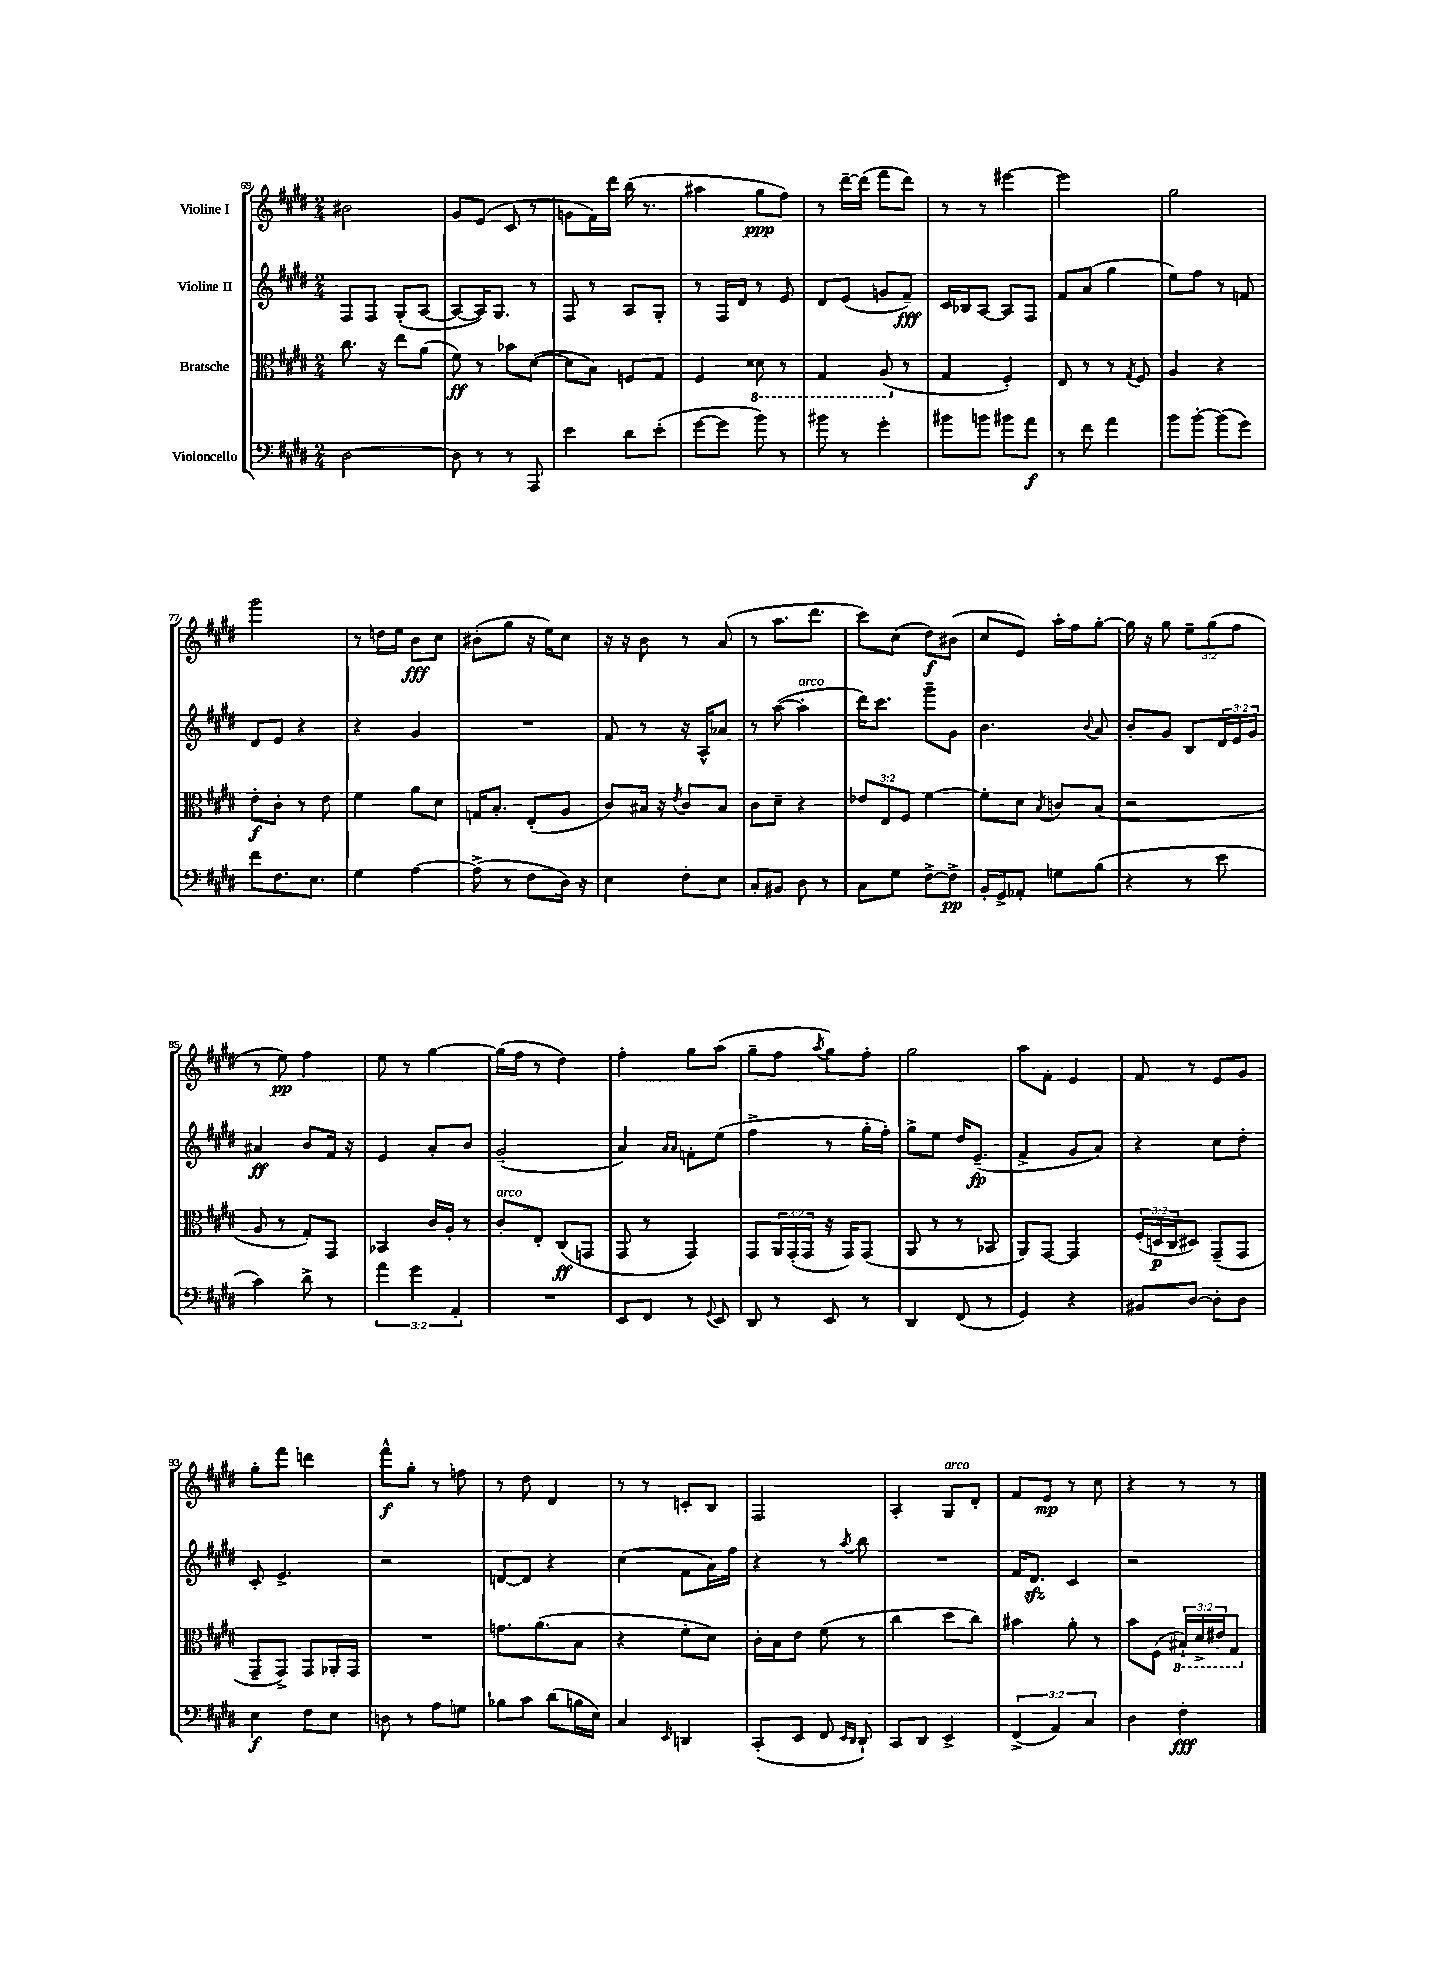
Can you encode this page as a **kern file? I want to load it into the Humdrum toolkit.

**kern	**kern	**kern	**kern
*staff4	*staff3	*staff2	*staff1
*clefF4	*clefC3	*clefG2	*clefG2
*k[f#c#g#d#]	*k[f#c#g#d#]	*k[f#c#g#d#]	*k[f#c#g#d#]
*M2/4	*M2/4	*M2/4	*M2/4
[2D#\	8.cc#\	8F#/L	2b#\
.	.	8F#/J	.
.	16r	.	.
.	8ee\L	(8G#'/L	.
.	(8a\J	[8A/J	.
=	=	=	=
8D#\]	8f#\)	8A/_L	8g#/L
8r	8r	16A/]K)	(8e/J
.	.	8.G#/J	.
8r	8b-\L	.	8c#/
8AAA/	([8d#\J	8r	8r
=	=	=	=
4e\	8d#\]L	8F#/	8g\L
.	8B\J)	8r	16f#\L)
.	.	.	16ddd#\JJ
8d#\L	8F/L	8A/L	(16bb\
.	.	.	8.r
(8e'\J	8G#/J	8G#'/J	.
=	=	=	=
[8g#\L	4F#/	8r	4aa#\
8g#\]J	.	16F#/LL	.
.	.	16d#/JJ	.
8b\)	8D##\	8r	8gg#\L
8r	8r	8e/	8ff#\J)
=	=	=	=
8b#\	4GG#/	8d#/L	8r
8r	.	(8e/J	[16ddd#~\LL
.	.	.	(16ddd#\]JJ
4g#'\	(8AA/	8g/L	8fff#\L
.	8r	8f#~/J)	8ddd#\J)
=	=	=	=
8b#\L	4G#/	16c#/LL	8r
.	.	16B-/J	.
8b\J	.	[8A/J	8r
8b#\L	4F#'/)	8A/]L	[4eee#\
8a\J	.	8F#/J	.
=	=	=	=
8r	8E/	8f#/L	2eee#\]
8f#\	8r	(8a/J	.
4a\	8r	4gg#\	.
.	8qG#/	.	.
.	8F#/	.	.
=	=	=	=
8b\L	4A/	8ee\L)	2gg#\
[8b'\J	.	8ff#\J	.
(8b\]L	4r	8r	.
8g#\J)	.	8f/	.
=	=	=	=
8f#\L	8e'\L	8d#/L	2ggg#\
8.F#\	8c#'\J	8e/J	.
.	8r	4r	.
8.E\J	.	.	.
.	8e\	.	.
=	=	=	=
4G#\	4f#\	4r	8r
.	.	.	16dd\LL
.	.	.	16ee\JJ
[4A\	8a\L	4g#/	8b\L
.	8d#\J	.	8cc#\J
=	=	=	=
(8A^\]	16G/LK	2r	(8b#'\L
.	8.B'/J	.	.
8r	.	.	8gg#\J
8F#\L	(8E'/L	.	16r
.	.	.	16ee\LK)
16D#\Jk)	8A/J	.	8cc#\J
16r	.	.	.
=	=	=	=
4E\	8c#/L)	8f#/	16r
.	.	.	16r
.	16B#/Jk	8r	8b\
.	16r	.	.
.	8qe/	.	.
8F#'\L	8c#/L	16r	8r
.	.	16A^^/LK	.
8E\J	8B#/J	8a-/J	(8a/
=	=	=	=
8C#'/L	8c#\L	8r	8r
8BB#/J	8d#~\J	([8aa\	8.aa\L
8D#\	4r	4aa'\]	.
.	.	.	8.ddd#\J
8r	.	.	.
=	=	=	=
8C#\L	12e-/L	16ddd#\LK)	8ccc#\L)
.	.	8.ccc#\J	.
.	12E/	.	.
8G#\J	.	.	(8cc#\J
.	12F#/J	.	.
[8F#^\L	[4f#\	8ggg#~\L	8dd#\L)
8F#^\]J	.	8g#\J	(8b#\J
=	=	=	=
16BB'/LL	8f#'\]L	4.b\	8cc#/L
16GG#^/J	.	.	.
8AA-'/J	8d#\J	.	8e/J)
.	8qB/	.	.
8G\L	8c/L	.	16aa'\LL
.	.	.	16ff#\J
.	.	8qqb/	.
(8B\J	(8B/J	8a/	[8gg#'\J
=	=	=	=
4r	2r	8b'/L	16gg#\]
.	.	.	16r
.	.	8g#/J	8gg#\
8r	.	8B/L	12ee~\L
.	.	.	(12gg#\
8e\	.	24d#/L	.
.	.	24e/	12ff#\J
.	.	24g#/JJ	.
=	=	=	=
4c#\)	8A/	4a#/	8r
.	8r	.	8ee\)
8d#^\	8G#'/L)	8b/L	4ff#\
8r	8GG#/J	16f#/Jk	.
.	.	16r	.
=	=	=	=
6a\	4BB-/	4e/	8ee\
.	.	.	8r
6g#\	.	.	.
.	16c#/LL	8a'/L	[4gg#\
.	16A'/JJ	.	.
6AA'/	.	.	.
.	8r	8b/J	.
=	=	=	=
2r	8c#'/L	(2g#~/	(16gg#\]LL
.	.	.	16ff#\JJ
.	8E'/J	.	8r
.	(8C#/L	.	4dd#\)
.	8GG/J	.	.
=	=	=	=
8EE/L	8GG#/	4a/)	4ff#'\
8FF#/J	8r	.	.
.	.	16qqa/LL	.
.	.	16qqa/JJ	.
8r	4GG#/)	8f'\L	8gg#\L
8qqGG#/	.	.	.
8EE/	.	(8ee\J	(8aa\J
=	=	=	=
8DD#/	8GG#/L	4ff#^\	8gg#~\L
8r	24AA/L	.	8ff#\J
.	(24GG#'/	.	.
.	24GG#/JJ	.	.
.	.	.	8qaa/
8EE/	16r	8r	8gg#\L)
.	16GG#/LK)	.	.
8r	(8GG#/J	16gg#'\LL	8ff#'\J
.	.	16ff#'\JJ)	.
=	=	=	=
4DD#/	8AA/	8gg#^\L	2gg#\
.	8r	8ee\J	.
(8FF#/	8r	16dd#/LK	.
.	.	(8.e~/J	.
8r	8BB-/	.	.
=	=	=	=
4GG#/)	8AA/L)	4f#^/	8aa\L
.	[8GG#/J	.	8f#'\J
4r	4GG#/]	8g#/L	4e/
.	.	8a/J)	.
=	=	=	=
8BB#/L	(24F#'/LL	4r	8f#/
.	24D/	.	.
.	24C#/J	.	.
[8D#/J	8D#/J)	.	8r
8D#'\]L	(8GG#~/L	8cc#\L	8e/L
8D#\J	8GG#/J	8dd#'\J	8g#/J
=	=	=	=
4E\	8GG#~/L	8c#'/	8gg#'\L
.	8GG#^/J)	4.e^/	8fff#\J
8F#\L	8GG#/L	.	4ddd\
8E\J	16AA-'/L	.	.
.	16GG#/JJ	.	.
=	=	=	=
8D\	2r	2r	8fff#^^\L
8r	.	.	8gg#'\J
8A\L	.	.	8r
8G\J	.	.	8ff\
=	=	=	=
8B-\L	8.g\L	[8d/L	8r
8c#\J	.	8d/]J	8dd#\
.	(8.a\	.	.
(8d#\L	.	4r	4d#/
16B\L	8B\J	.	.
16E\JJ)	.	.	.
=	=	=	=
4C#/	4r	(4cc#\	8r
.	.	.	8r
16qqEE/	.	.	.
4DD/	8f#'\L	8f#\L	8c'/L
.	8d#\J)	16a\L)	8B/J
.	.	16ff#\JJ	.
=	=	=	=
(8CC#'/L	16c#'\LL	4r	2F#/
.	16B\J	.	.
8EE/J	8e\J	.	.
8FF#/	(8f#\	8r	.
16qqEE/LL	.	.	.
16qqDD#/JJ	.	8qaa/	.
8DD#`/)	8r	8bb\	.
=	=	=	=
8CC#/L	4cc#\	2r	4A'/
8DD#/J	.	.	.
4EE^/	8dd#\L	.	8G#/L
.	8cc#\J)	.	8d#'/J
=	=	=	=
(6FF#^/	4b#\	16f#/LK	8f#/L
.	.	8.d#/J	.
.	.	.	8e/J
6AA/)	.	.	.
.	8a'\	4c#/	8r
6C#/	.	.	.
.	8r	.	8cc#\
=	=	=	=
4D#\	8b\L	2r	4r
.	(8F#\J	.	.
4F#'\	24BB#`/LL)	.	8r
.	24D#^/	.	.
.	24E#/J	.	.
.	8GG#/J	.	8r
==	==	==	==
*-	*-	*-	*-
